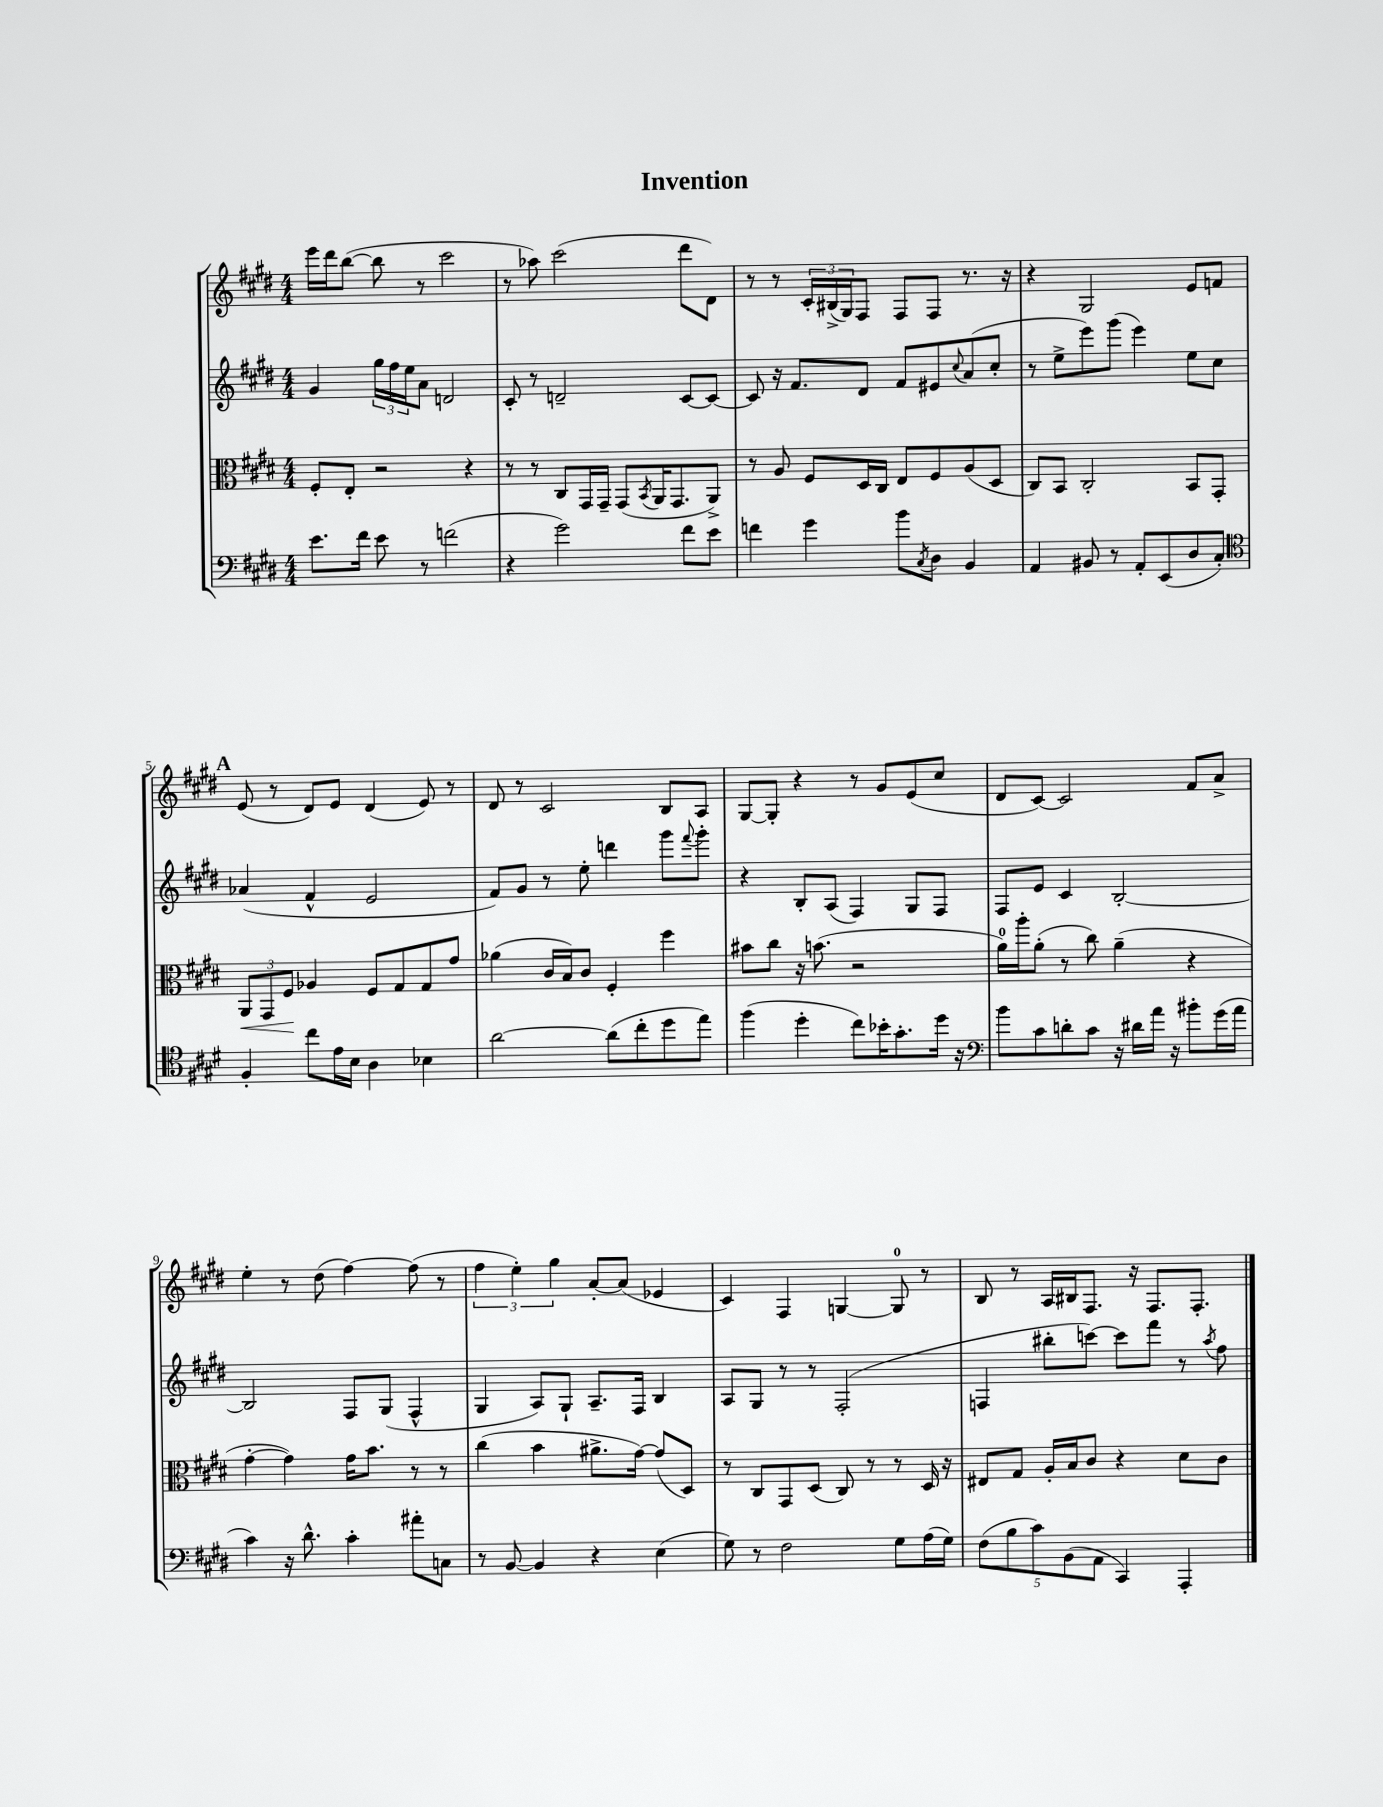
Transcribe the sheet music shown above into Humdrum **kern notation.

**kern	**kern	**dynam	**kern	**kern
*part4	*part3	*part3	*part2	*part1
*staff4	*staff3	*staff3	*staff2	*staff1
*clefF4	*clefC3	*	*clefG2	*clefG2
*k[f#c#g#d#]	*k[f#c#g#d#]	*	*k[f#c#g#d#]	*k[f#c#g#d#]
*M4/4	*M4/4	*	*M4/4	*M4/4
=1	=1	=1	=1	=1
8.e\L	8F#'/L	.	4g#/	16eee\LL
.	.	.	.	16ddd#\J
.	8E'/J	.	.	([8bb\J
16f#\Jk	.	.	.	.
8e\	2r	.	24gg#\LL	8bb\]
.	.	.	24ff#\	.
.	.	.	24ee\J	.
8r	.	.	8a\J	8r
(2fn\	.	.	2dn/	2ccc#\
.	4r	.	.	.
=2	=2	=2	=2	=2
4r	8r	.	8c#'/	8r
.	8r	.	8r	8aa-X\)
2g#\)	8C#/L	.	2dn~/	(2ccc#\
.	16GG#/L	.	.	.
.	16GG#~/JJ	.	.	.
.	(8GG#/L	.	.	.
.	8qBB/	.	.	.
.	16AA/K	.	.	.
.	8.GG#/	.	.	.
8f#\L	.	.	[8c#/L	8ddd#\L
8e\J	8AA^/J)	.	8c#/J_	8d#\J)
=3	=3	=3	=3	=3
4fn\	8r	.	8c#/]	8r
.	8A/	.	16r	8r
.	.	.	8.f#/L	.
4g#\	8F#/L	.	.	24c#'/LL
.	.	.	.	(24B#X^/
.	.	.	.	24G#/J)
.	16D#/L	.	8d#/J	8F#/J
.	16C#/JJ	.	.	.
8b\L	8E/L	.	8f#/L	8F#/L
8qC#/	.	.	.	.
8D#\J	8F#/	.	8e#X/	8F#/J
.	.	.	8qqcc#/	.
4BB/	(8A/	.	(8a/	8.r
.	8D#/J	.	8cc#'/J	.
.	.	.	.	16r
=4	=4	=4	=4	=4
4AA/	8C#/L)	.	8r	4r
.	8BB/J	.	8ee^\L	.
8BB#X/	2C#'/	.	8eee\)	2G#/
8r	.	.	(8ggg#\J	.
8AA'/L	.	.	4eee\)	.
(8EE/	.	.	.	.
8D#/	8BB/L	.	8ee\L	8e/L
8C#'/J)	8GG#'/J	.	8cc#\J	8fn/J
!!LO:LB:g=z
!!LO:REH:place=s1:t=A
=5	=5	=5	=5	=5
*clefC4	*	*	*	*
!	!	!LO:HP:b	!	!
4F#'/	12AA/L	<	(4a-X/	(8e/
.	12GG#/	.	.	.
.	.	.	.	8r
.	12F#/J	.	.	.
8cc#\L	4A-X/	[	4f#^^/	8d#/L)
16e\L	.	.	.	8e/J
16B\JJ	.	.	.	.
4A\	8F#/L	.	2e/	(4d#/
.	8G#/	.	.	.
4B-X\	8G#/	.	.	8e/)
.	8g#/J	.	.	8r
=6	=6	=6	=6	=6
[2a\	(4a-X\	.	8f#/L)	8d#/
.	.	.	8g#/J	8r
.	16c#/LL	.	8r	2c#/
.	16B/J)	.	.	.
.	8c#/J	.	8ee'\	.
(8a\L]	4F#'/	.	4dddn\	.
8cc#'\	.	.	.	.
8dd#\	4ff#\	.	8ggg#\L	8B/L
.	.	.	8qqfff#/	.
8ee\J)	.	.	8ggg#'\J	8A/J
=7	=7	=7	=7	=7
(4ff#\	8b#X\L	.	4r	[8G#/L
.	8cc#\J	.	.	8G#'/J]
4dd#'\	16r	.	8B'/L	4r
.	(8.bn\	.	.	.
.	.	.	(8A/J	.
8cc#\L)	2r	.	4F#/)	8r
16b-X'\K	.	.	.	8g#/L
8.g#'\	.	.	.	.
.	.	.	8G#/L	(8e/
16dd#\Jk	.	.	8F#/J	8cc#/J
16r	.	.	.	.
=8	=8	=8	=8	=8
*clefF4	*	*	*	*
8b\L	16a\LL)	.	8F#/L	8d#/L
.	16aa'\J	.	.	.
8c#\	(8a'\J	.	8e/J	[8c#/J)
8dn'\	8r	.	4c#/	2c#/]
8c#\J	8cc#\)	.	.	.
16r	(4a~\	.	[2B'/	.
16d#X\LL	.	.	.	.
16a\JJ	.	.	.	.
16r	.	.	.	.
8b#X'\L	4r	.	.	8f#/L
(16g#\L	.	.	.	8a^/J
16a\JJ	.	.	.	.
!!LO:LB:g=z
=9	=9	=9	=9	=9
4c#\)	[4g#'\	.	2B/]	4ee'\
16r	4g#\])	.	.	8r
8.d#^^\	.	.	.	.
.	.	.	.	(8dd#\
4c#'\	16g#\KL	.	8F#/L	[4ff#\)
.	8.b\J	.	.	.
.	.	.	(8G#/J	.
8a#X'\L	8r	.	4F#^^/	(8ff#\]
8Cn\J	8r	.	.	8r
=10	=10	=10	=10	=10
8r	(4cc#\	.	4G#/	6ff#\
[8BB/	.	.	.	.
.	.	.	.	6ee'\)
4BB/]	4b\	.	8A/L)	.
.	.	.	.	6gg#\
.	.	.	8G#`/J	.
4r	8.a#X^\L	.	8.A~/L	[8a'/L
.	.	.	.	(8a/J]
.	[16g#\Jk)	.	16F#/Jk	.
(4E\	(8g#/L]	.	4B/	4e-X/
.	8D#/J)	.	.	.
=11	=11	=11	=11	=11
8G#\)	8r	.	8A/L	4c#/)
8r	8C#/L	.	8G#/J	.
2F#\	8GG#/	.	8r	4F#/
.	(8D#/J	.	8r	.
.	8C#/)	.	(2F#'/	[4Gn/
.	8r	.	.	.
8G#\L	8r	.	.	8G/]
(16A\L	16D#/	.	.	8r
16G#\JJ)	16r	.	.	.
=12	=12	=12	=12	=12
(10F#\L	8E#X/L	.	4Fn/	8B/
10B\	.	.	.	.
.	8G#/J	.	.	8r
10c#\)	.	.	.	.
.	16A'/LL	.	8bb#X'\L	16A/LL
(10BB\	.	.	.	.
.	16B/J	.	.	16B#X/J
.	8c#/J	.	[8cccn\J)	8.F#/J
10AA\J	.	.	.	.
4CC#/)	4r	.	8ccc\L]	.
.	.	.	.	16r
.	.	.	8fff#\J	8.F#/L
4AAA'/	8d#\L	.	8r	.
.	.	.	.	8.F#'/J
.	.	.	8qaa/	.
.	8c#\J	.	8ff#\	.
==	==	==	==	==
*-	*-	*-	*-	*-
